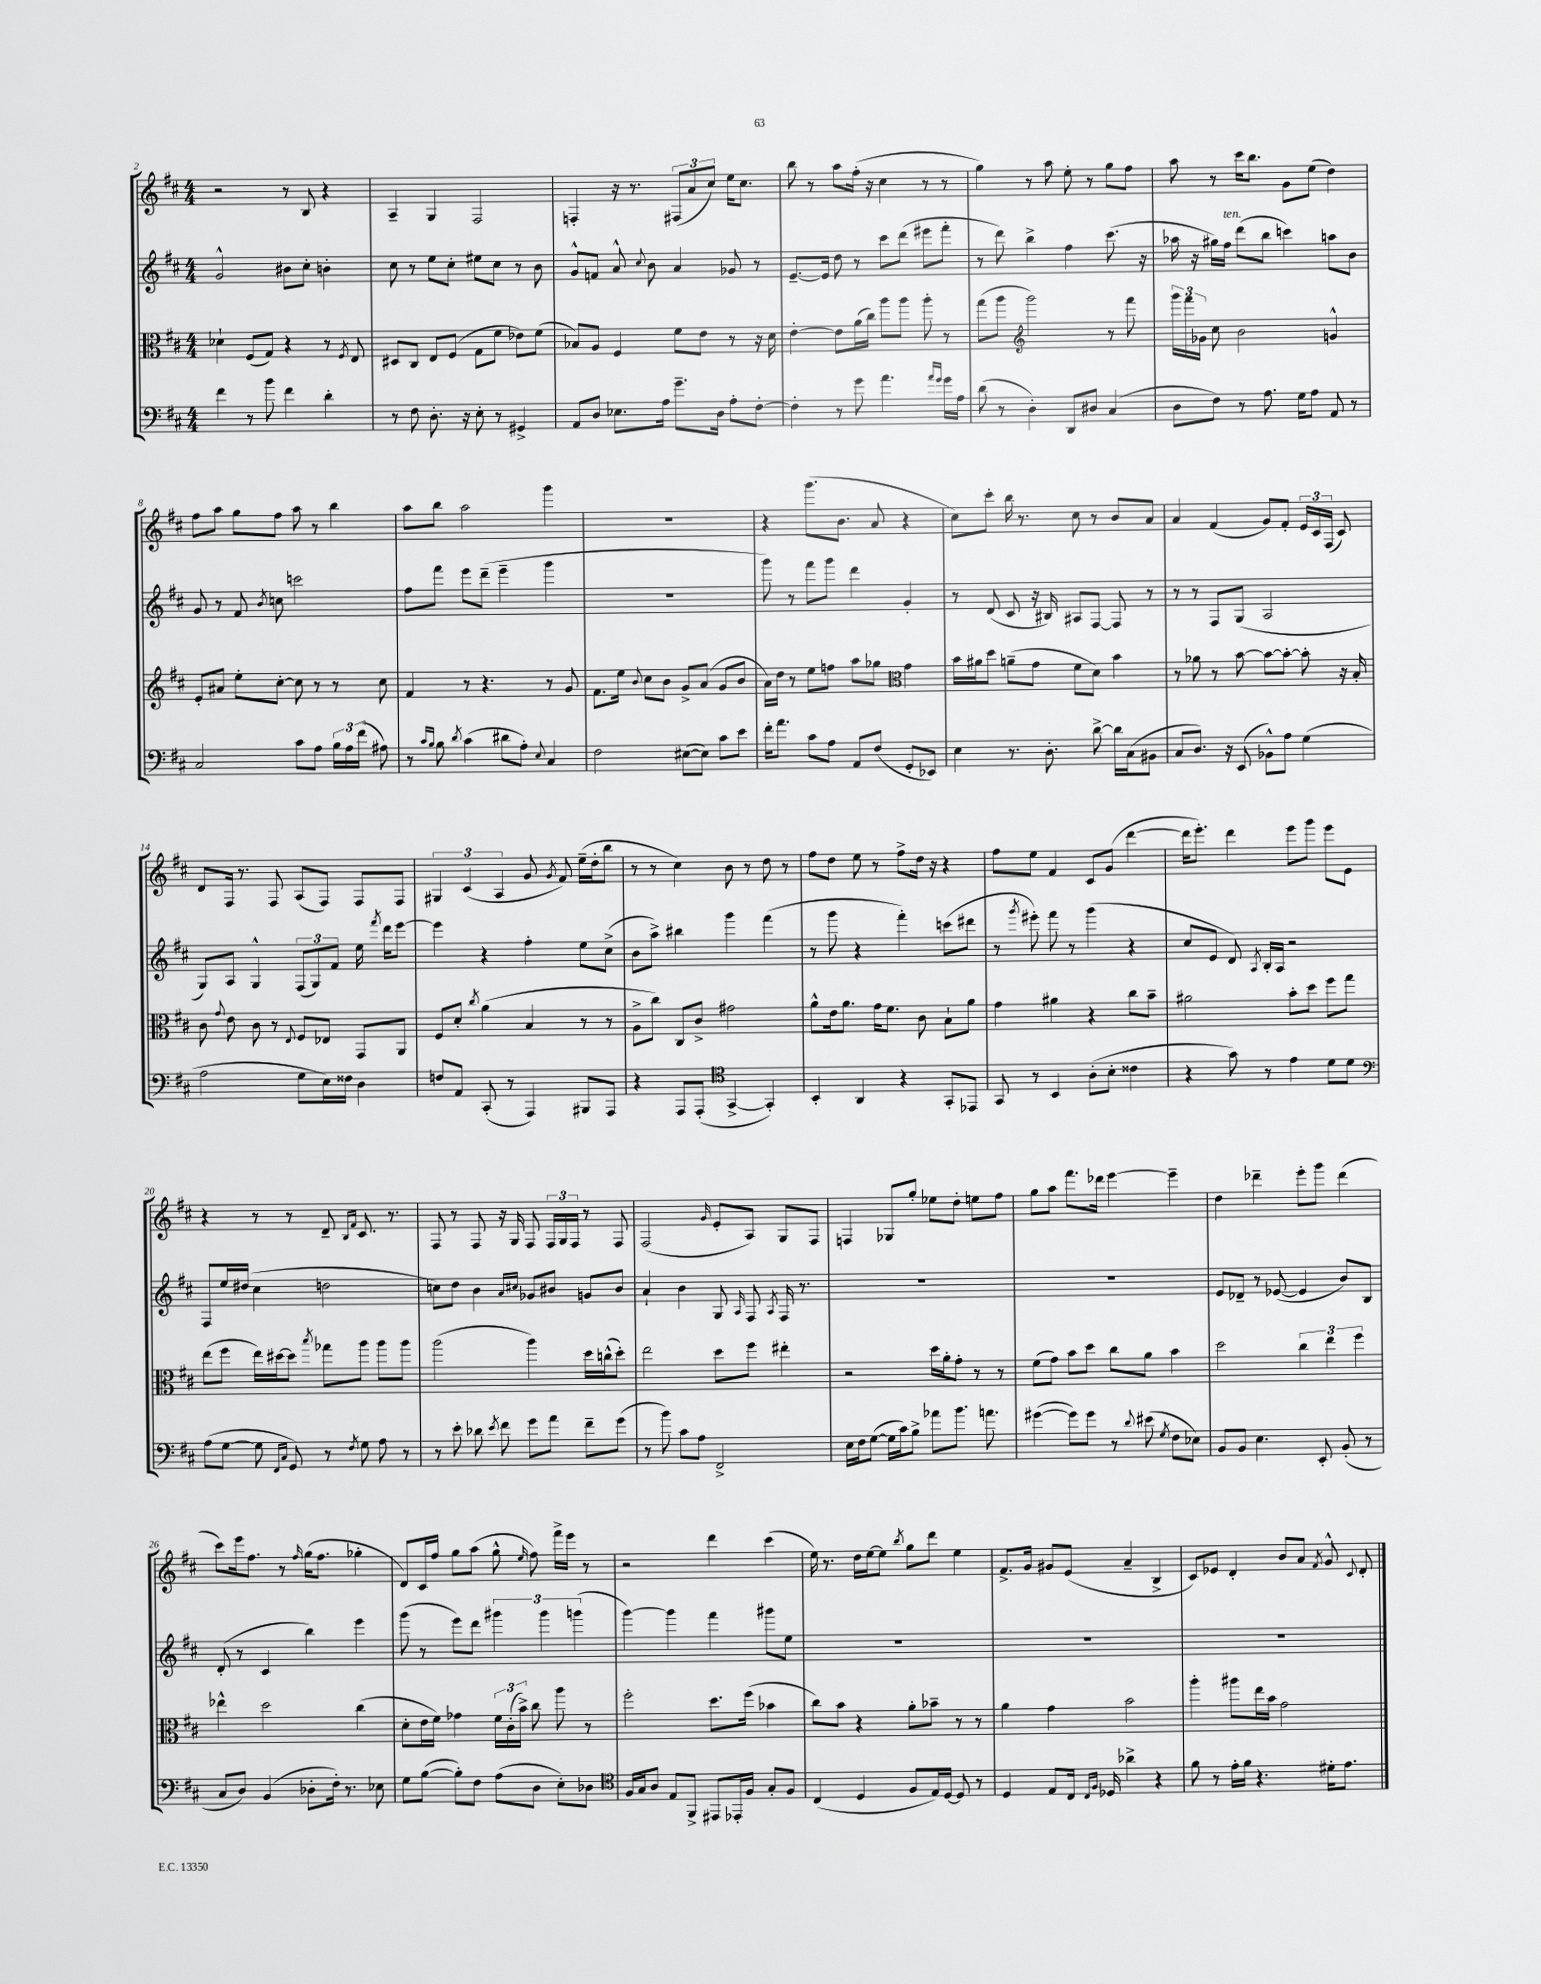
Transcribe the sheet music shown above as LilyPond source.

<<
\new StaffGroup <<
\new Staff = "s0" {
    \clef treble \key d \major \numericTimeSignature \time 4/4
    \autoBeamOff r2 r8 b8 r4 |
    a4-- g4 fis2 |
    f4-. r16 r8. \tuplet 3/2 { fis8[( a'8 cis''8]) } e''16[ cis''8.] |
    b''8 r8 a''8[ fis''16]-.( r16 cis''4 r8 r8 |
    g''4) r8 a''8 e''8-. r8 g''8[ fis''8] |
    a''8 r8 cis'''16[ b''8.] g'8[ e''8]( d''4) |
    fis''8[ a''8] g''8[ fis''8] a''8 r8 b''4 |
    a''8[ b''8] a''2 g'''4 |
    R1 |
    r4 g'''8.[( b'8.] a'8 r4 |
    cis''8[) cis'''8]-. b''16 r8. cis''8 r8 b'8[ a'8] |
    a'4 fis'4( g'8[) fis'8]-. \tuplet 3/2 { e'16[ cis'16 fis16]( } cis'8) |
    d'8[ fis16] r8. fis8 a8[( fis8]) fis8[ fis8] |
    \tuplet 3/2 { gis4 cis'4( a4 } g'8 \acciaccatura { g'8 } fis'8) e''16[--( d''16-. b''8] |
    r8 r8 cis''4) b'8 r8 d''8 r8 |
    fis''8[ d''8] e''8 r8 fis''8[-> d''16] r16 r4 |
    fis''8[ e''8] fis'4 cis'8[ g'8]( d'''4~ |
    d'''16[ e'''8.]-.) d'''4 e'''8[ g'''8] e'''8[ e'8] |
    r4 r8 r8 d'8-- \grace { b16[ fis'16] } cis'8. r8. |
    fis8 r8 fis8 r16 g16 fis8 \tuplet 3/2 { fis16[ g16 fis16] } r8 fis8 |
    fis2( \grace { g'16 } e'8[-. a8]) g8[ fis8] |
    f4 ges8[ g''8]-. ees''8[ d''8]-. e''8[ fis''8] |
    g''8[ a''8] fis'''8.[ des'''16] e'''4~ e'''4-- |
    d''4 des'''4-- e'''8[-. g'''8] des'''4( |
    cis'''8[) e'''16 fis''8.] r8 \grace { fis''16 } g''16[( fis''8.] ges''4-. |
    d'8[) cis'16 fis''16] g''8[ a''8]( g''8-^ \grace { e''16 } fis''8) fis'''16[-> e'''16] r8 |
    r2 d'''4 cis'''4( |
    e''16) r8. d''16[ e''16~ e''8] \acciaccatura { b''8 } g''8[ d'''8] e''4 |
    fis'8.[-> g'16] gis'8[ e'8]( a'4-- b4-> |
    cis'8[) ees'8] d'4-. b'8[ a'8] \acciaccatura { fis'8 } g'8-^ \appoggiatura { cis'8 } d'8-. \bar "|." |
}
\new Staff = "s1" {
    \clef treble \key d \major \numericTimeSignature \time 4/4
    \autoBeamOff g'2-^ bis'8[ cis''8]-. b'4-. |
    cis''8 r8 e''8[ cis''8]-. eis''8[ cis''8] r8 b'8 |
    g'8[-^ f'8] a'8-^ \appoggiatura { cis''8 } b'8 a'4 ges'8 r8 |
    e'8.[~-- e'16] d''8 r8 cis'''8[ d'''8]( eis'''8[ fis'''8]-. |
    r8 d'''8) b''4-> fis''4 cis'''8.( r16 |
    aes''16 r16 gis''16[) fis''16]^\markup { \italic "ten." } d'''8[( b''8] c'''4) a''8[ b'8] |
    g'8 r8 fis'8 \acciaccatura { b'8 } c''8 c'''2 |
    fis''8[ fis'''8] e'''8[ d'''8]--( e'''4-- g'''4 |
    R1 |
    g'''8) r8 fis'''8[ g'''8] d'''4 g'4-. |
    r8 d'8( cis'8 r16 bis16) ais8[ fis8]~ fis8 r8 |
    r8 r8 fis8[ g8]( a2 |
    g8[) a8] g4-^ \tuplet 3/2 { fis8[( g8) fis'8] } e''16 \acciaccatura { fis'''8 } d'''16[ e'''8]~ |
    e'''4 r4 fis''4-. e''8[ cis''8]->( |
    b'8[ a''8]->) bis''4 g'''4 fis'''4( |
    r8 g'''8 r4 fis'''4-.) c'''8[( dis'''8] |
    r8 \acciaccatura { g'''8 } eis'''8-.) fis'''8 r8 g'''4( r4 |
    cis''8[ e'8] d'8) \acciaccatura { a8 } b16[-. a16] r2 |
    fis8[ e''16 dis''16]( cis''4 d''2 |
    c''8[) d''8] b'4 \grace { a'16[ cis''16] } ges'8[ bis'8] g'8[ bis'8] |
    a'4-! b'4 g8 \grace { a16 } fis8 \acciaccatura { a8 } fis16 r8. |
    R1 |
    R1 |
    e'8[ des'8]-- r8 ees'8~( ees'4 b'8[) b8] |
    d'8-.( r8 cis'4 b''4) e'''4 |
    g'''8( r8 e'''8[) d'''8] \tuplet 3/2 { gis'''4 gis'''4 g'''4( } |
    g'''4~) g'''4 fis'''4 gis'''8[ e''8] |
    R1 |
    R1 |
    R1 \bar "|." |
}
\new Staff = "s2" {
    \clef alto \key d \major \numericTimeSignature \time 4/4
    \autoBeamOff des'4-! fis8[( g8]) r4 r8 \acciaccatura { fis8 } e8 |
    dis8[ cis8] e8[ fis8]( g8[ fis'8] ees'8[) fis'8]( |
    bes8[) a8] fis4 fis'8[ e'8] r8 r16 d'16 |
    e'4~-. e'8[ a'16( cis''16]) a''8[ a''8] a''8-. r8 |
    g''8[( a''8] \clef treble g'''2) r8 fis'''8 |
    \tuplet 3/2 { g'''16[ fis'''16 ges'16] } cis''8 b'2 g'4-^ |
    e'8[-. ais'8] e''8[-. cis''8]~-. cis''8 r8 r8 cis''8 |
    fis'4 r8 r4. r8 g'8 |
    fis'8.[ e''16] \appoggiatura { b'8 } cis''8[ b'8] g'8[-> a'8]( g'8[ b'8] |
    a'16[) d''16] r8 e''8[ f''8] a''8[ ges''8] \clef alto g'4 |
    b'16[ ais'16 d''8] a'8[--( g'8] fis'8[ d'8]) b'4 |
    r8 aes'8 r8 b'8~ b'8[~ b'8]~-. b'8-. r16 b16-. |
    cis'8 \appoggiatura { g'8 } e'8 cis'8 r8 \appoggiatura { e8 } fis8[ ees8] g,8[ a,8] |
    fis8[ d'8]-. \acciaccatura { cis''8 } a'4( b4 r8 r8 |
    a8[-> cis''8]) cis8[ cis'8]-> gis'2 |
    a'8[-^ e'16 a'8.] g'16[ fis'8.] cis'8 b8[-! a'8] |
    g'4 ais'4 r4 cis''8[ b'8]-- |
    ais'2 b'8[-. d''8] fis''8[ g''8] |
    e''8[( fis''8] e''16[) dis''16~ dis''8] \acciaccatura { b''8 } ges''8[ a''8] a''8[ a''8] |
    a''2( a''4) d''16[ c''16-^( d''8]-.) |
    e''2 d''8[ fis''8] eis''4-. |
    r2 d''16[ a'16-. g'8]-. r8 r8 |
    fis'8[( g'8]) b'8[ d''8] cis''8[ a'8] b'4 |
    d''2 \tuplet 3/2 { cis''4 e''4 fis''4 } |
    ees''4-^ d''2 cis''4( |
    d'8[-. e'16 fis'16]) ges'4 \tuplet 3/2 { fis'16[ cis'16-.( b'16]->) } cis''8 a''8 r8 |
    fis''2-. d''8.[ fis''16]( bes'4 |
    cis''8[) b'8] r4 a'8[-. bes'8]-- r8 r8 |
    a'4 g'4 b'2 |
    a''4-. ais''8[ e''16 b'16] g'2 \bar "|." |
}
\new Staff = "s3" {
    \clef bass \key d \major \numericTimeSignature \time 4/4
    \autoBeamOff fis'4 r8 b'8 fis'4 d'4-. |
    r8 fis8 d8.-. r16 e8-. r8 gis,4-> |
    a,8[ d8] ees8.[ a16] g'8.[-- d16] a8[-. fis8]~-. |
    fis4-. r8 g'8 a'4. \grace { a'16[ g'16] } g'16[ a16] |
    d'8( r8 d4-.) d,8[ dis8] cis4( |
    d8[ fis8]) r8 a8. g16[ a8] a,8 r8 |
    cis2 cis'8[ a8] \tuplet 3/2 { b16[ a16 fis'16]( } ais8) |
    r8 \grace { cis'16[ b16] } b8 \acciaccatura { d'8 } cis'4( dis'8[ a8]-.) \appoggiatura { e8 } cis4 |
    fis2 eis8[~( eis8]) cis'8[ e'8] |
    fis'16[-. a'8.] cis'8[ a8] a,8[ fis8]( g,8[-. ees,8]) |
    e4 r8. d8.-. d'8~-> d'16[ cis16( bis,8] |
    cis8[ d8.]) r16 e,8( bes,8[-^) a8] g4( |
    a2 g8[ e16) fisis16] d4 |
    f8[ a,8] cis,8-.( r8 a,,4) bis,,8[ a,,8] |
    r4 a,,8[ a,,8]-.( \clef tenor g,4~-> g,4-.) |
    b,4-. a,4 r4 g,8[-. ees,8] |
    g,8 r8 b,4 a8[-.( b8]-. cisis'4 |
    r4 g'8) r8 e'4 d'8[ d'8] |
    \clef bass a8[( g8]~ g8 \grace { fis,16[ cis16] } g,8) r8 \acciaccatura { fis8 } g8 a8 r8 |
    r8 e'8-. des'8 \acciaccatura { e'8 } fis'8 g'8[ a'8] fis'8[-- g'8]( |
    r8 b'8) cis'8[ a8] fis,2-> |
    e16[ fis16 g8]~( g16[ cis'16) b8]-> aes'8[ b'8.] a'8. |
    gis'4~( gis'8[) gis'8] r8 \appoggiatura { d'8 } eis'8( \acciaccatura { g8 } fis8[ ees8]) |
    b,8[ b,8] e4. e,8-. b,8-.( r8 |
    cis8[ d8]) b,4( des8[-. fis16]-.) r8. ees8 |
    g8[ b8]~( b8[-.) fis8] a8[( d8] e8[-.) des8] |
    \clef tenor fis16[ g16 a8] e8[ fis,8]-> eis,8[ ees,16-. fis16] g8[-. fis8] |
    cis4( d4 fis8[ e16) d16]~ d8 r8 |
    d4 e8[ cis16] \grace { cis16[ fis16] } des16 aes'4-> r4 |
    fis'8 r8 e'16[-. fis'16] r4. dis'16[-. e'8.] \bar "|." |
}
>>
>>
\layout { \context { \Score currentBarNumber = #2 } }
